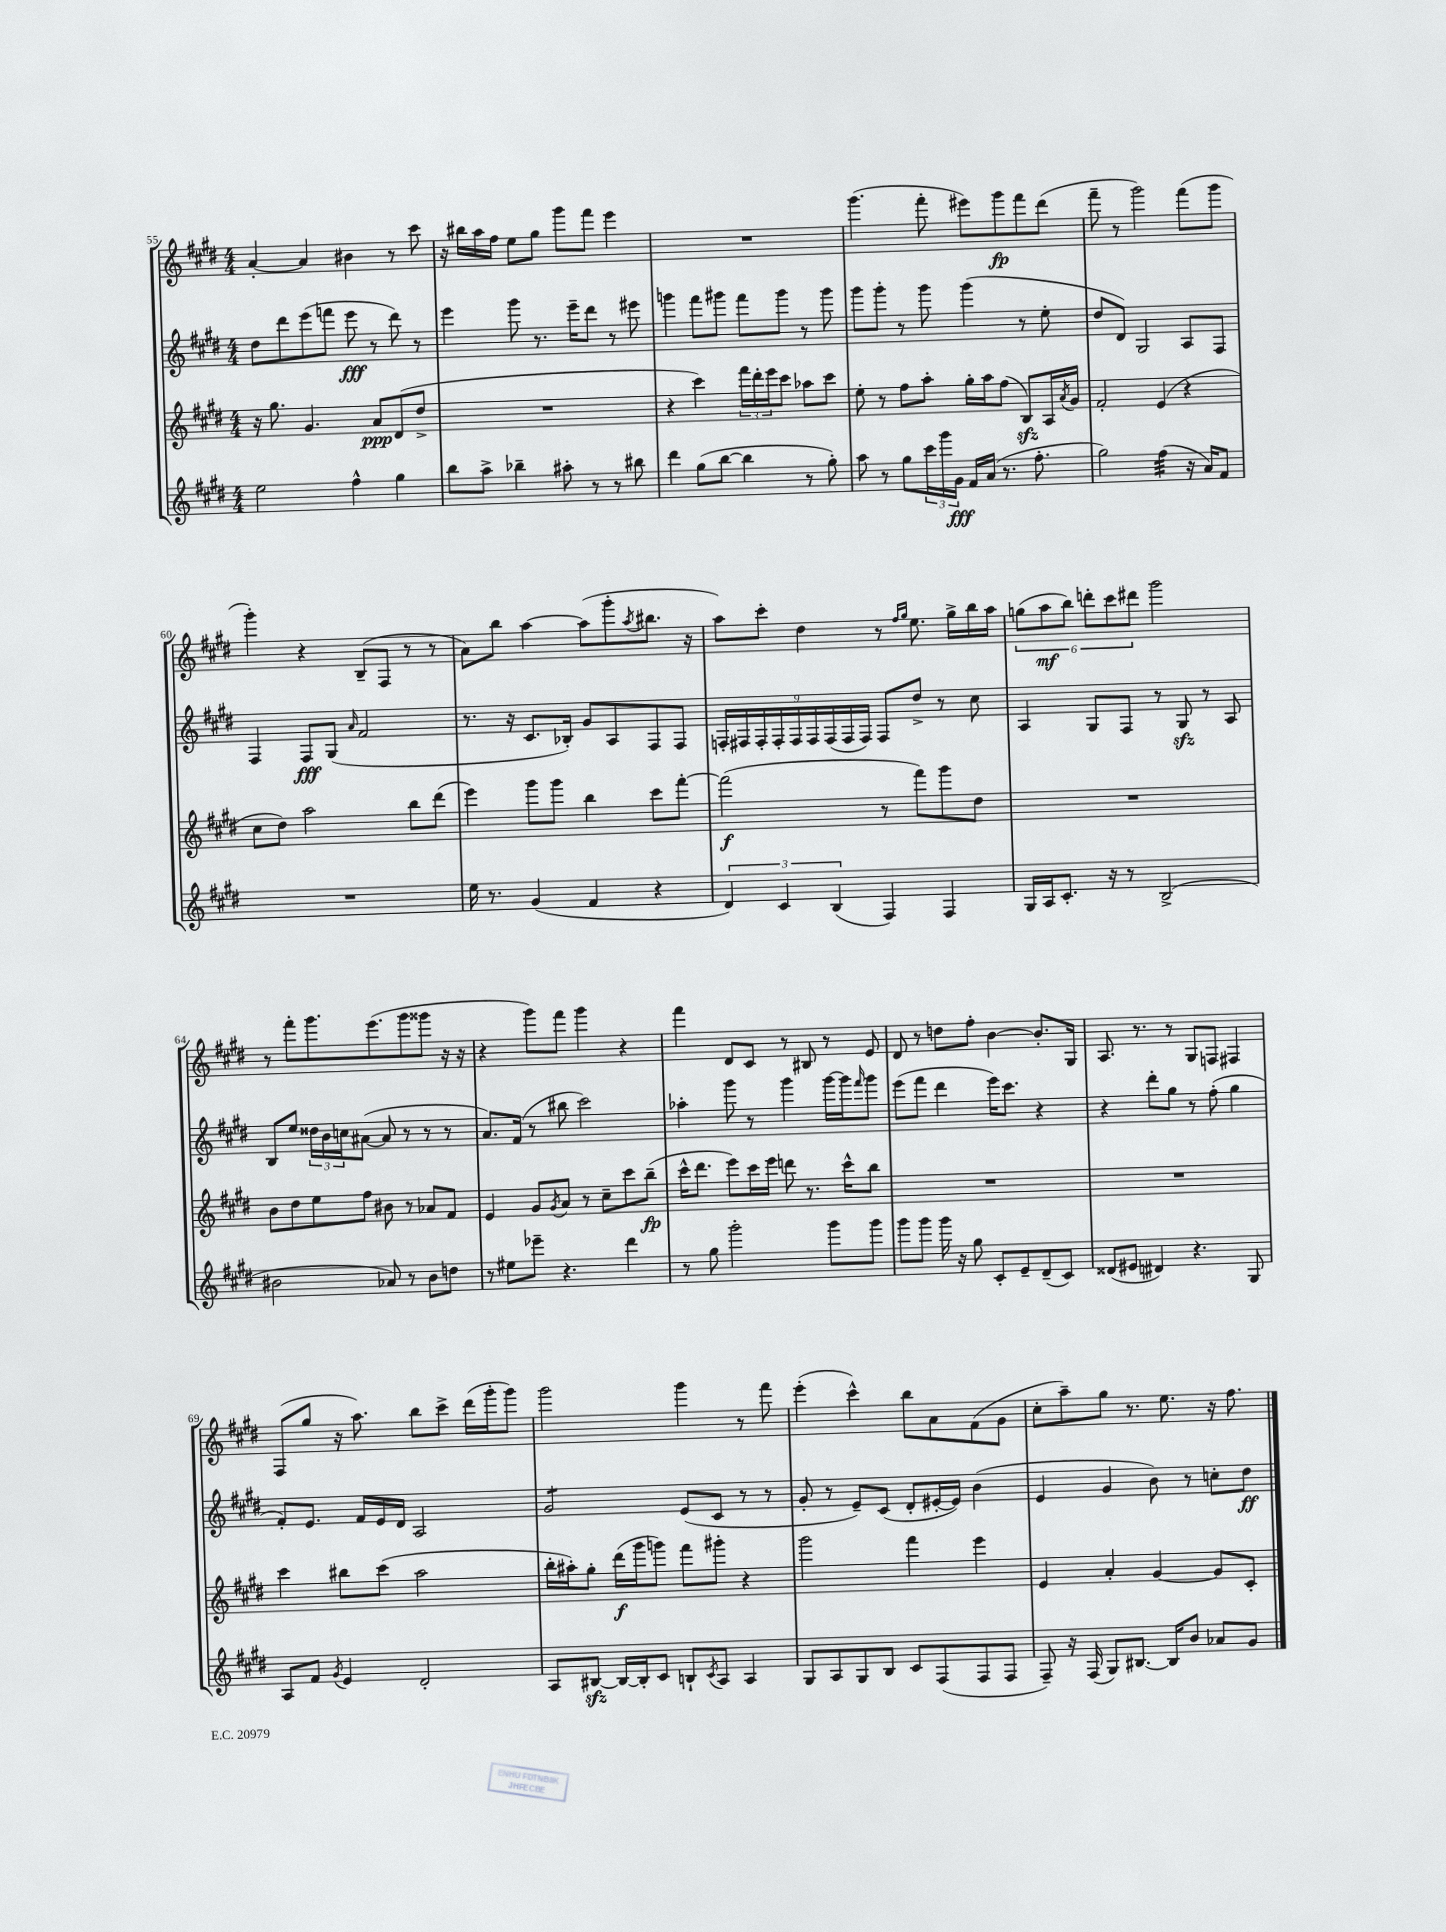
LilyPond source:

<<
\new StaffGroup <<
\new Staff = "s0" {
    \clef treble \key e \major \numericTimeSignature \time 4/4
    a'4~-. a'4 bis'4 r8 cis'''8 |
    r16 bis''16 a''16 fis''16 e''8 gis''8 gis'''8 fis'''8 e'''4 |
    R1 |
    gis'''4.( fis'''8-. eis'''8) gis'''8\fp fis'''8 dis'''8( |
    fis'''8-- r8 gis'''2) fis'''8( gis'''8 |
    gis'''4-.) r4 b8--( fis8 r8 r8 |
    a'8) b''8 a''4~ a''8( gis'''8-. \acciaccatura { a''8 } bis''8. r16 |
    a''8) cis'''8-. dis''4 r8 \grace { fis''16 gis''16 } e''8. gis''16-> b''16 a''16 |
    \tuplet 6/4 { g''8( a''8\mf b''8) d'''8-. cis'''8 dis'''8 } gis'''2 |
    r8 fis'''8-. gis'''8. e'''8.( gis'''8 gisis'''8 r16 r16 |
    r4 gis'''8) fis'''8 gis'''4 r4 |
    fis'''4 dis'8 cis'8 r8 bis8 r8 e'8 |
    dis'8 r8 d''8 fis''8-. b'4~ b'8.-. gis16 |
    a8. r8. r8 gis8 f8 fis4 |
    fis8( gis''8 r16 a''8.) b''8 cis'''8-> dis'''16( gis'''16-. gis'''8) |
    gis'''2 gis'''4 r8 fis'''8 |
    e'''4-.( cis'''4-^) b''8 a'8 fis'8( gis'8 |
    cis''8-. a''8--) gis''8 r8. e''8. r16 fis''8. \bar "|." |
}
\new Staff = "s1" {
    \clef treble \key e \major \numericTimeSignature \time 4/4
    dis''8 dis'''8 e'''8( f'''8 e'''8\fff r8 dis'''8) r8 |
    e'''4 gis'''8 r8. e'''16-- dis'''8 r8 eis'''8 |
    g'''4 fis'''8 gis'''8 fis'''8 gis'''8 r8 gis'''8 |
    gis'''8 gis'''8-. r8 gis'''8 gis'''4( r8 e''8-. |
    dis''8 dis'8) gis2 a8 fis8 |
    fis4 fis8\fff gis8( \grace { a'16 } fis'2 |
    r8. r16 cis'8. bes16-.) gis'8 a8 fis8 fis8 |
    \tuplet 9/8 { f16-. fis16 fis16-. fis16-. fis16 fis16 fis16( fis16 fis16) } fis8 dis''8-> r8 cis''8 |
    a4 gis8 fis8 r8 gis8\sfz r8 a8 |
    b8 e''8 \tuplet 3/2 { disis''16 b'16 c''16 } ais'8~( ais'8 r8 r8 r8 |
    a'8.) fis'16( r8 bis''8 cis'''2) |
    aes''4-. gis'''8 r8 gis'''4 gis'''16~ gis'''16 \grace { fis'''16 } gis'''8 |
    e'''8( fis'''8 dis'''4 e'''16) cis'''8. r4 |
    r4 dis'''8-. gis''8 r8 fis''8-.( gis''4 |
    fis'8-.) e'8. fis'16 e'16 dis'16 a2 |
    gis'2:8 e'8( cis'8 r8 r8 |
    gis'8-. r8 e'8--) cis'8( dis'8-. eis'16~-. eis'16) b'4( |
    e'4 gis'4 b'8) r8 c''8-. dis''8\ff \bar "|." |
}
\new Staff = "s2" {
    \clef treble \key e \major \numericTimeSignature \time 4/4
    r16 gis''8. gis'4. a'8\ppp dis'8( dis''8-> |
    R1 |
    r4 cis'''4) \tuplet 3/2 { fis'''16 dis'''16-. e'''16 } cis'''8 aes''8 cis'''8 |
    e''8-. r8 fis''8 a''8-. gis''16-. a''16 fis''8( b8\sfz) a16 \acciaccatura { a'8 } gis'16 |
    fis'2-. e'4( r4 |
    cis''8 dis''8) a''2 b''8 dis'''8( |
    e'''4) gis'''8 gis'''8 b''4 cis'''8 fis'''8~-. |
    fis'''2\f( r8 fis'''8) gis'''8 dis''8 |
    R1 |
    b'8 dis''8 e''8 fis''8 bis'8 r8 aes'8 fis'8 |
    e'4 gis'8 \acciaccatura { gis'8 } a'8 r8 cis''8-- cis'''8 b''8--\fp( |
    cis'''16-^ dis'''8. e'''8) cis'''16 e'''16 d'''8 r8. cis'''16-^ b''8 |
    R1 |
    R1 |
    cis'''4 bis''8 cis'''8( a''2 |
    b''16-. ais''16-.) gis''8-. dis'''16\f( gis'''16 g'''8) fis'''8 gis'''8-. r4 |
    gis'''2 fis'''4 e'''4 |
    e'4 a'4-. gis'4~ gis'8 cis'8-. \bar "|." |
}
\new Staff = "s3" {
    \clef treble \key e \major \numericTimeSignature \time 4/4
    e''2 fis''4-^ gis''4 |
    b''8 a''8-> bes''4-- ais''8-. r8 r8 bis''8 |
    dis'''4 gis''8( b''8~ b''4 r8 gis''8-.) |
    a''8 r8 gis''8 \tuplet 3/2 { cis'''16 gis'''16 gis'16\fff } fis'16 a'16( r8. fis''8.-. |
    gis''2) fis''4:32( r16 a'16) fis'8 |
    R1 |
    e''16 r8. gis'4( fis'4 r4 |
    \tuplet 3/2 { dis'4) cis'4 b4( } fis4) fis4 |
    gis16 a16 cis'8.-. r16 r8 b2->( |
    bis'2 aes'8) r8 bis'8 d''8 |
    r8 eis''8 ees'''8-- r4. dis'''4 |
    r8 gis''8 gis'''2-. gis'''8 gis'''8 |
    gis'''8 gis'''8 gis'''16 r16 gis''8 cis'8-. e'8-- dis'8--( cis'8) |
    disis'8( eis'8 dis'4) r4. gis8 |
    a8 fis'8 \acciaccatura { gis'8 } e'4 dis'2-. |
    a8 bis8~\sfz bis16~ bis16-. cis'8 b8-! \acciaccatura { cis'8 } a8 a4 |
    gis8 a8 gis8 b8 cis'8 fis8( fis8 fis8 |
    fis8--) r16 fis16( gis8) bis8.~ bis16 b'8 aes'8 gis'8 \bar "|." |
}
>>
>>
\layout { \context { \Score currentBarNumber = #55 } }
